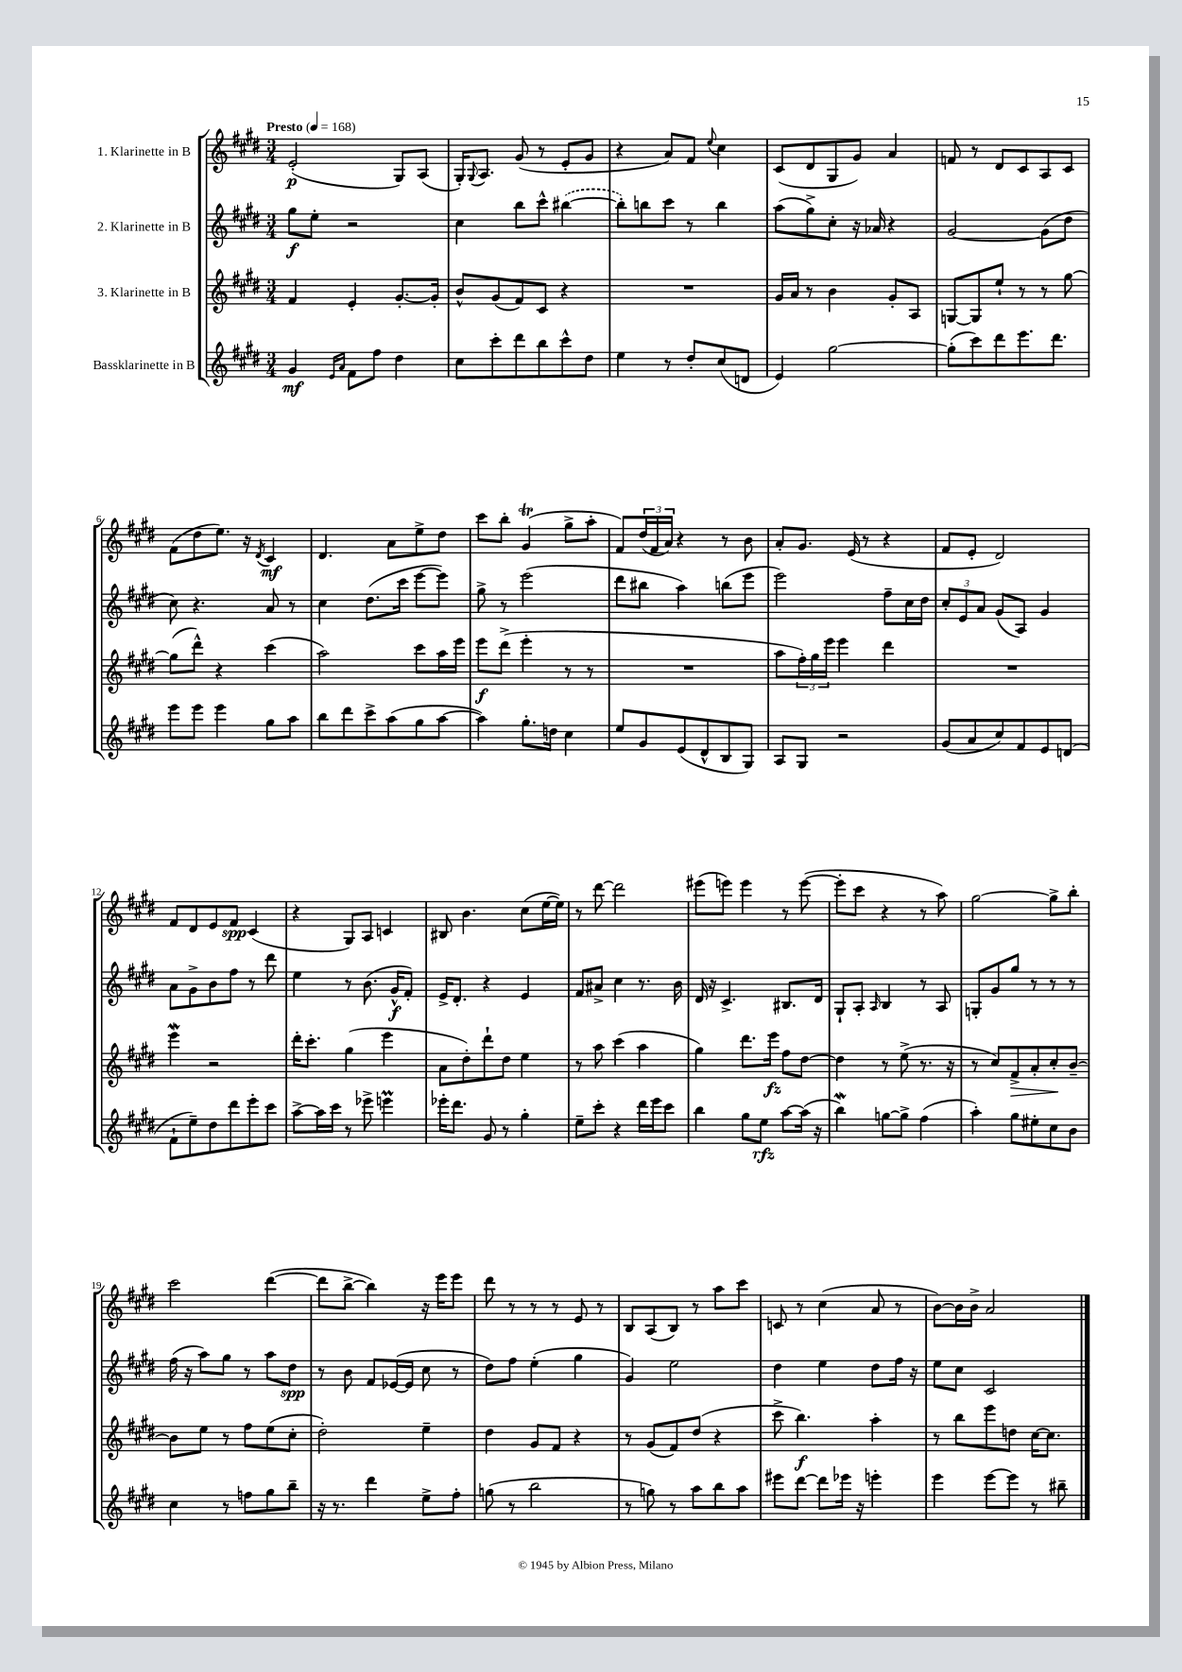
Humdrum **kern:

**kern	**kern	**kern	**kern
*staff4	*staff3	*staff2	*staff1
*clefG2	*clefG2	*clefG2	*clefG2
*k[f#c#g#d#]	*k[f#c#g#d#]	*k[f#c#g#d#]	*k[f#c#g#d#]
*M3/4	*M3/4	*M3/4	*M3/4
*MM168	*MM168	*MM168	*MM168
4g#	4f#	8gg#	(2e'
.	.	8ee'	.
16qqe	.	.	.
16qqa	.	.	.
8f#	4e'	2r	.
8ff#	.	.	.
4dd#	[8.g#'	.	8G#)
.	.	.	(8A
.	16g#']	.	.
=	=	=	=
8cc#	8b^^	4cc#	16G#')
.	.	.	8qqG#
.	.	.	8.A
8ccc#'	(8g#	.	.
8ddd#	8f#)	8bb	(8g#
8bb	8c#	8ccc#^^	8r
8ccc#^^	4r	([4bb#	8e'
8dd#	.	.	8g#
=	=	=	=
4ee	2.r	8bb#'])	4r
.	.	8bb	.
8r	.	8ccc#	8a)
8dd#'	.	8r	8f#
.	.	.	8qqee
(8cc#	.	4bb	4cc#
8d	.	.	.
=	=	=	=
4e)	16g#	(8aa	(8c#
.	16a	.	.
.	8r	8gg#^)	8d#
[2gg#	4b	8cc#'	8G#
.	.	16r	8g#)
.	.	16a-	.
.	8g#'	4r	4a
.	8A	.	.
=	=	=	=
(8gg#']	[8G	[2g#	8f
8ccc#)	8G]	.	8r
8ddd#	8ee`	.	8d#
8.eee	8r	.	8c#
.	8r	(8g#]	8A
8.ddd#	.	.	.
.	[8gg#	8dd#	8c#
=	=	=	=
8eee	(8gg#]	8cc#)	(8f#
8eee	8ddd#^^)	4.r	8dd#
4eee	4r	.	8.ee)
.	.	.	16r
.	.	.	8qd#
8gg#	(4ccc#	8a	4c#
8aa	.	8r	.
=	=	=	=
8bb	2aa)	4cc#	4.d#
8ddd#	.	.	.
8ccc#^	.	(8.dd#	.
(8aa	.	.	8a
.	.	16ccc#	.
8gg#	8ccc#	[8eee	8ee^
[8aa	16aa	8eee])	8dd#
.	16eee	.	.
=	=	=	=
4aa])	8eee	8gg#^	8ccc#
.	(8ddd#^	8r	8bb'
8.gg#'	4eee'	(2eee	(4g#
16dd	.	.	.
4cc#	8r	.	8gg#^
.	8r	.	8aa'
=	=	=	=
8ee	2.r	8ddd#	8f#)
8g#	.	8bb#	(24dd#
.	.	.	24f#
.	.	.	24a)
(8e	.	4aa)	4r
8d#^^	.	.	.
8B	.	(8bb	8r
8G#)	.	8eee	8b
=	=	=	=
8A	8aa	2eee)	8a'
8G#	24ff#')	.	8.g#
.	24gg#	.	.
.	24eee	.	.
2r	4eee	.	.
.	.	.	(16e
.	.	.	8r
.	4ddd#	8ff#~	4r
.	.	16cc#	.
.	.	16dd#	.
=	=	=	=
(8g#	2.r	12cc#'	8f#
.	.	12e	.
8a	.	.	8e'
.	.	12a	.
8cc#)	.	(8g#	2d#)
8f#	.	8A)	.
8e	.	4g#	.
(8d	.	.	.
=	=	=	=
8f#`	4eee	8a	8f#
8ee~)	.	8g#^	8d#
8dd#	2r	8b	8e
8ddd#	.	8ff#	8f#
8eee'	.	8r	(4c#
8ccc#	.	8ddd#	.
=	=	=	=
[8aa^	16ddd#'	4ee	4r
.	8.ccc#'	.	.
16aa]	.	.	.
16ccc#	.	.	.
8r	(4gg#	8r	8G#)
8eee-^	.	(8.b	8A
4eee	4eee	.	4c
.	.	16g#^^	.
.	.	8f#')	.
=	=	=	=
16eee-'	8a	16e^	8B#
8.ddd#	.	8.d#'	.
.	8dd#')	.	4.b
8g#	8ddd#`	4r	.
8r	8dd#	.	.
4gg#'	4ee	4e	(8cc#
.	.	.	[16ee
.	.	.	16ee])
=	=	=	=
8ee~	8r	8f#	8r
8ccc#'	8aa	8a#^	[8ddd#
4r	(4ccc#	4cc#	2ddd#]
16ddd#	4aa	8.r	.
16eee	.	.	.
8ccc#	.	.	.
.	.	16b	.
=	=	=	=
4bb	4gg#)	16d#	(8eee#
.	.	16r	.
.	.	4.c#^	8eee)
8gg#	8.ddd#	.	4eee
8ee	.	.	.
.	16eee	.	.
[8aa	8ff#	8.B#	8r
(16aa]	[8dd#	.	([8eee
16r	.	16d#	.
=	=	=	=
4bb)	4dd#]	8G#`	8eee']
.	.	8A'	8ccc#
.	.	16qqA	.
[8gg	8r	4B	4r
8gg^]	(8ee^	.	.
(4ff#	8.r	8r	8r
.	.	8A	8aa)
.	16r	.	.
=	=	=	=
4aa')	8r	8G'	[2gg#
.	8cc#)	8g#	.
8gg#	8f#^	8gg#	.
8ee#'	8a'	8r	.
8cc#	8cc#'	8r	8gg#^]
8b	[8b~	8r	8bb'
=	=	=	=
4cc#	8b]	(16ff#	2ccc#
.	.	16r	.
.	8ee	8aa)	.
8r	8r	8gg#	.
8ff	8ff#	8r	.
8gg#	(8ee	8aa	([4ddd#
8bb~	8cc#'	8dd#	.
=	=	=	=
16r	2dd#')	8r	8ddd#]
8.r	.	.	.
.	.	8b	[8bb^
4ddd#	.	8f#	4bb])
.	.	([16e-	.
.	.	16e-]	.
8ee^	4ee~	8cc#	16r
.	.	.	16eee
8ff#'	.	8r	8eee
=	=	=	=
(8gg	4dd#	8dd#)	8ddd#
8r	.	8ff#	8r
2bb	8g#	(4ee'	8r
.	8f#	.	8r
.	4r	4gg#	8e
.	.	.	8r
=	=	=	=
8r	8r	4g#)	8B
8gg)	(8g#	.	(8A
8r	8f#)	2ee	8B)
8aa	(8dd#	.	8r
8bb	4r	.	8aa
8aa	.	.	8ccc#
=	=	=	=
8eee#	8ccc#^	4dd#	8c
[8ddd#	4.bb)	.	8r
8ddd#]	.	4ee	(4cc#
16eee-	.	.	.
16r	.	.	.
4eee'	4aa'	8dd#	8a
.	.	16ff#	8r
.	.	16r	.
=	=	=	=
4eee	8r	8ee	[8b)
.	8bb	8cc#	16b]
.	.	.	16b^
[8eee	8eee	2c#	2a
8eee]	8dd	.	.
8r	[16cc#	.	.
.	8.cc#]	.	.
8bb#~	.	.	.
==	==	==	==
*-	*-	*-	*-
